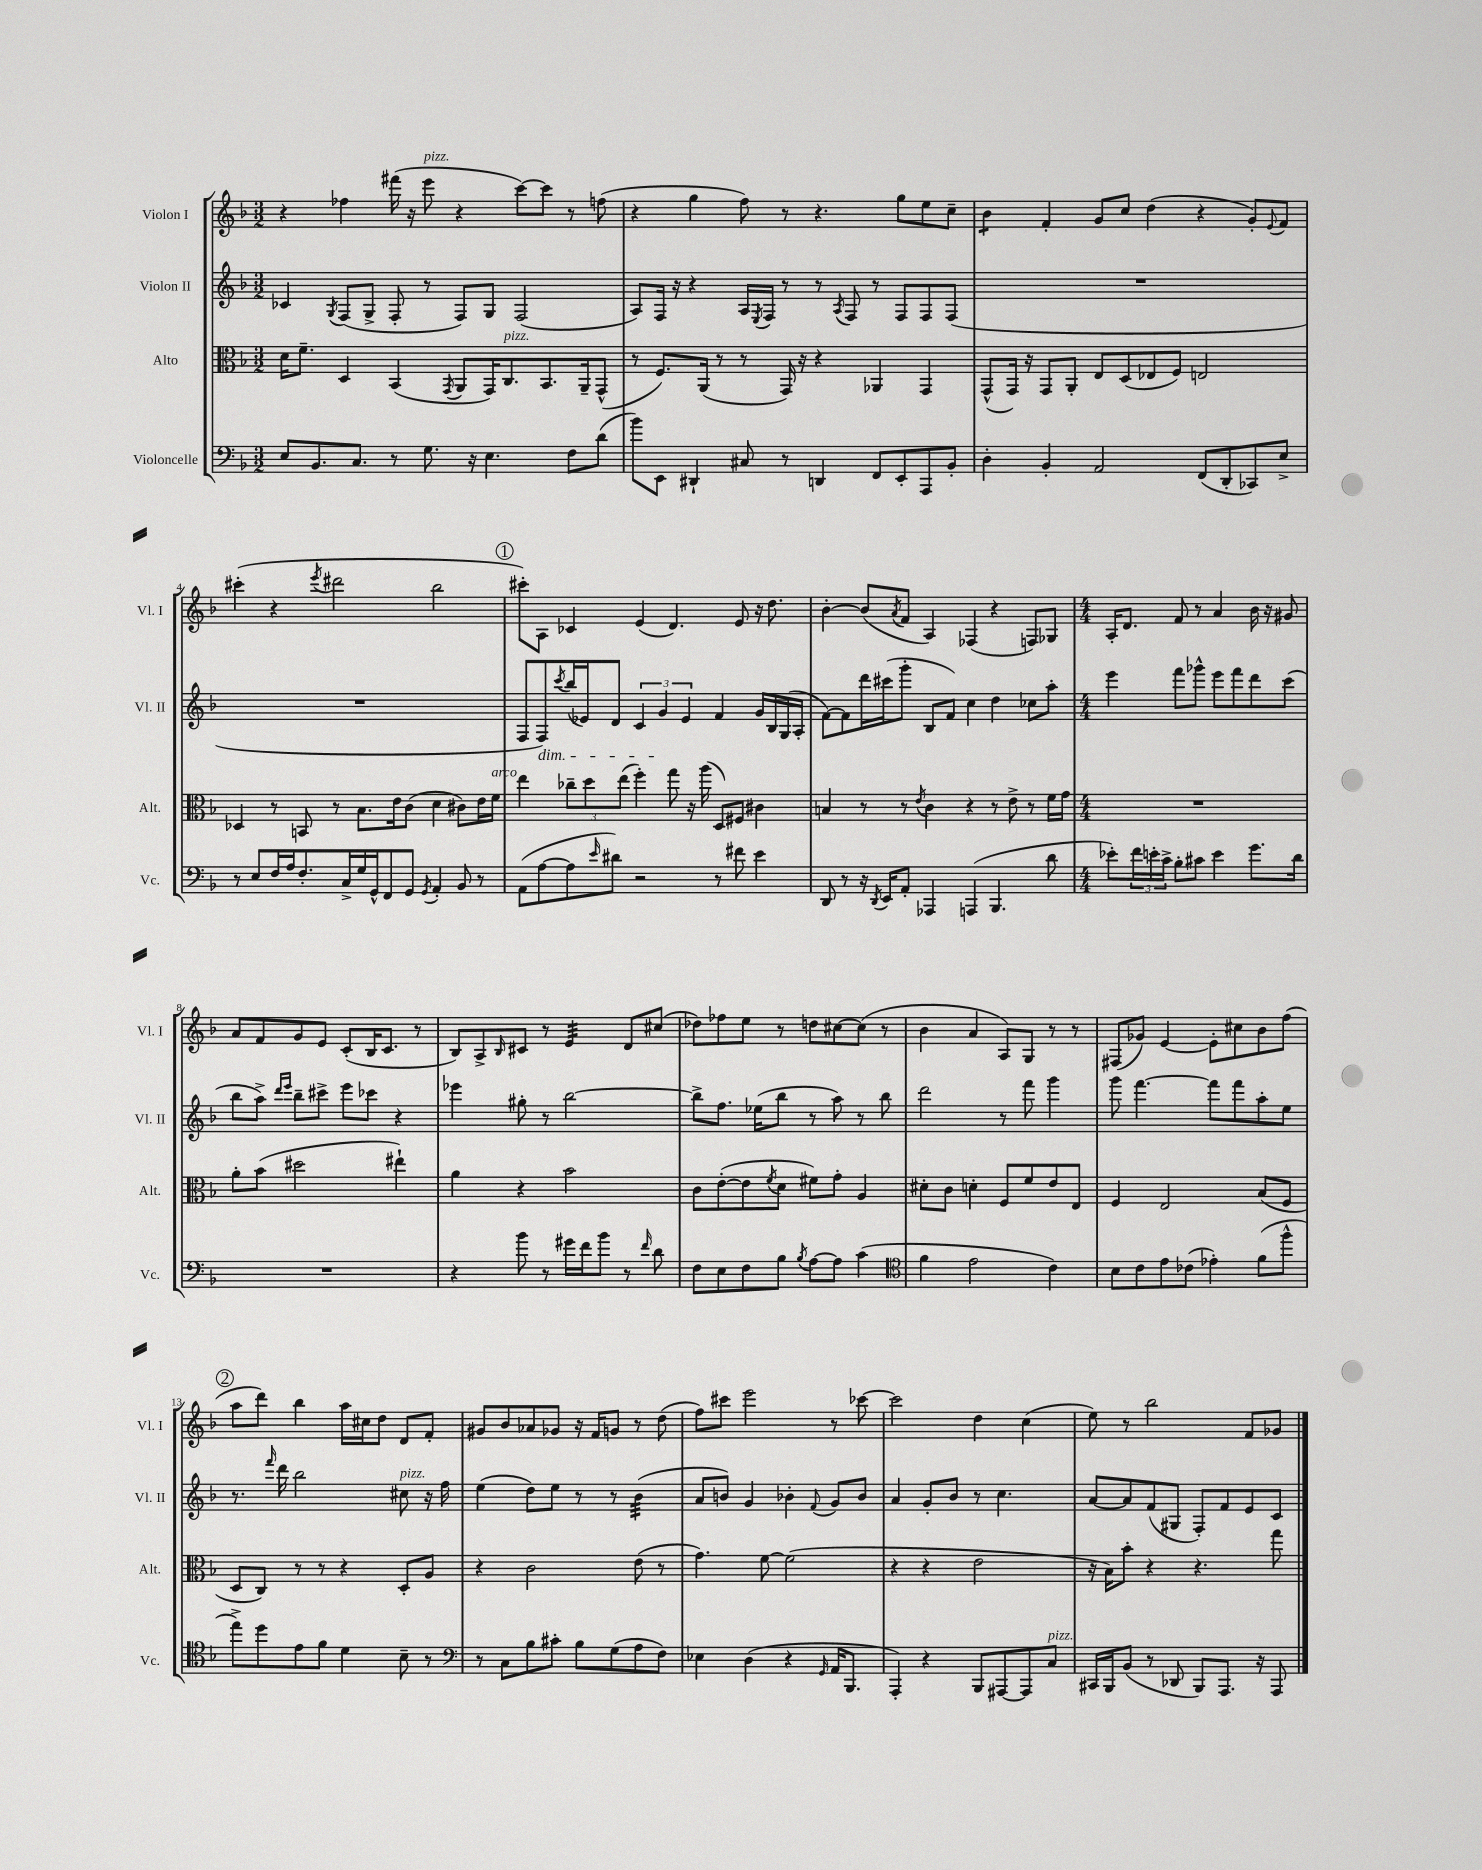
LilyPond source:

<<
\new StaffGroup <<
\new Staff = "s0" \with { instrumentName = "Violon I" shortInstrumentName = "Vl. I" } {
    \clef treble \key f \major \numericTimeSignature \time 3/2
    r4 fes''4 fis'''16( r16 e'''8^\markup { \italic "pizz." } r4 c'''8~) c'''8 r8 f''8( |
    r4 g''4 f''8) r8 r4. g''8 e''8 c''8-- |
    bes'4:8 f'4-. g'8 c''8 d''4( r4 g'8-.) \appoggiatura { e'8 } f'8 |
    cis'''4-.( r4 \acciaccatura { e'''8 } dis'''2 bes''2 |
    \mark \markup { \circle "1" } cis'''8-.) a8 ces'4 e'4( d'4.) e'8 r16 d''8. |
    bes'4~-. bes'8( \acciaccatura { a'8 } f'8 a4) fes4( r4 f8) ges8 |
    \numericTimeSignature \time 4/4 a16-. d'8. f'8 r8 a'4 bes'16 r16 gis'8 |
    a'8 f'8 g'8 e'8 c'8-.( bes16 c'8. r8 |
    bes8) a8-> \grace { bes16 } cis'8 r8 e'4:32 d'8 cis''8( |
    des''8) fes''8 e''8 r8 d''8 cis''8~ cis''8( r8 |
    bes'4 a'4 a8) g8 r8 r8 |
    fis8( ges'8) e'4~ e'8-. cis''8 bes'8 f''8( |
    \mark \markup { \circle "2" } a''8 d'''8) bes''4 a''16 cis''16 d''8 d'8 f'8-. |
    gis'8 bes'8 aes'8 ges'8 r16 f'16 g'8 r8 d''8( |
    f''8) cis'''8 e'''2 r8 ces'''8~ |
    ces'''2 d''4 c''4( |
    e''8) r8 bes''2 f'8 ges'8 \bar "|." |
}
\new Staff = "s1" \with { instrumentName = "Violon II" shortInstrumentName = "Vl. II" } {
    \clef treble \key f \major \numericTimeSignature \time 3/2
    ces'4 \acciaccatura { g8 } f8( g8-> f8-. r8 f8) g8 f2( |
    a8) f16 r16 r4 a16 \acciaccatura { e8 } f16 r8 r8 \acciaccatura { a8 } f8 r8 f8 f8 f8( |
    R1. |
    R1. |
    \mark \markup { \circle "1" } f8 f8\dim) \acciaccatura { c'''8 } bes''16( ees'16) d'8 \tuplet 3/2 { c'4 g'4\! ees'4 } f'4 g'16 bes16 g16( a16-. |
    f'8~) f'8 d'''16 cis'''16( g'''8-. bes8 f'8) c''4 d''4 ces''8 a''8-. |
    \numericTimeSignature \time 4/4 e'''4 f'''8 ges'''8-^ e'''8 f'''8 d'''8 c'''8( |
    bes''8 a''8->) \grace { d'''16 e'''16 } bes''8-- cis'''8-> e'''8 ces'''8 r4 |
    ees'''4 gis''8-. r8 bes''2~ |
    bes''8-> f''8. ees''16( bes''8 r8 a''8) r8 bes''8 |
    d'''2 r8 f'''8 g'''4 |
    g'''8 f'''4.~ f'''8 f'''8 a''8-. e''8 |
    \mark \markup { \circle "2" } r8. \grace { f'''16 } d'''16 bes''2 cis''8^\markup { \italic "pizz." } r16 f''16 |
    e''4( d''8) e''8 r8 r8 bes'4:32( |
    a'8 b'8) g'4 bes'4-. \appoggiatura { f'8 } g'8 bes'8 |
    a'4 g'8-. bes'8 r8 c''4. |
    a'8~ a'8 f'8( gis8 f8-.) f'8 e'8 c'8 \bar "|." |
}
\new Staff = "s2" \with { instrumentName = "Alto" shortInstrumentName = "Alt." } {
    \clef alto \key f \major \numericTimeSignature \time 3/2
    d'16 f'8.-- d4 bes,4( \acciaccatura { g,8 } a,8 g,16) c8.^\markup { \italic "pizz." } bes,8. a,16-- g,8-^( |
    r8 f8.) a,16( r8 r8 g,16) r16 r4 aes,4 g,4 |
    g,8-^( g,16) r16 g,8 a,8-. e8 d8( ees8 f8) e2 |
    des4 r8 b,8 r8 bes8. e'16 c'8( d'4 cis'8) e'16 f'16^\markup { \italic "arco" } |
    \mark \markup { \circle "1" } e''4 \tuplet 3/2 { ces''8-- d''8 e''8( } f''4-.) g''8 r16 a''16( d8) fis8 cis'4 |
    b4 r8 r8 \acciaccatura { e'8 } c'4 r4 r8 e'8-> r8 f'16 g'16 |
    \numericTimeSignature \time 4/4 R1 |
    a'8-. bes'8( dis''2 eis''4-!) |
    a'4 r4 bes'2 |
    c'8 e'8~-.( e'8 \acciaccatura { f'8 } d'8 fis'8) g'8-. a4 |
    dis'8-. c'8 d'4-. f8 f'8 e'8 e8 |
    f4 e2 bes8( f8 |
    \mark \markup { \circle "2" } d8 c8) r8 r8 r4 d8-. a8 |
    r4 c'2 e'8( r8 |
    g'4.) f'8~ f'2( |
    r4 r4 e'2 |
    r16 bes16) bes'8-. r4 r4. g''8 \bar "|." |
}
\new Staff = "s3" \with { instrumentName = "Violoncelle" shortInstrumentName = "Vc." } {
    \clef bass \key f \major \numericTimeSignature \time 3/2
    e8 bes,8. c8. r8 g8. r16 e4. f8 d'8( |
    bes'8) e,8 dis,4-! cis8 r8 d,4 f,8 e,8-. a,,8 bes,8-. |
    d4-. bes,4-. a,2 f,8( d,8-. ces,8) e8-> |
    r8 e8 f16 a16 f8.-. c16-> g16 g,16-^ f,8 g,8 \acciaccatura { g,8 } a,4-. bes,8 r8 |
    \mark \markup { \circle "1" } a,8( a8~ a8 \grace { e'16 } dis'8) r2 r8 fis'8 e'4 |
    d,8 r8 r16 \acciaccatura { d,8 } e,16 a,8-. aes,,4 a,,4( bes,,4. d'8 |
    \numericTimeSignature \time 4/4 ees'8-.) \tuplet 3/2 { f'16 e'16-. c'16-> } bes8-. cis'8 e'4 g'8. d'16 |
    R1 |
    r4 bes'8 r8 gis'16 f'16 bes'8 r8 \grace { f'16 } d'8 |
    f8 e8 f8 bes8 \acciaccatura { bes8 } a8~ a8 c'4( |
    \clef tenor f'4 e'2 c'4) |
    bes8 c'8 e'8 ces'8( ees'4-.) f'8( f''8-^ |
    \mark \markup { \circle "2" } e''8->) d''8 e'8 f'8 d'4 bes8-- r8 |
    \clef bass r8 c8 bes8 cis'8-. bes8 g8( a8 f8) |
    ees4 d4( r4 \grace { g,16 } a,16 bes,,8. |
    a,,4-.) r4 bes,,8 ais,,8~ ais,,8 c8^\markup { \italic "pizz." } |
    cis,16 bes,,16 bes,8( r8 des,8 bes,,8) a,,8. r16 a,,8 \bar "|." |
}
>>
>>
